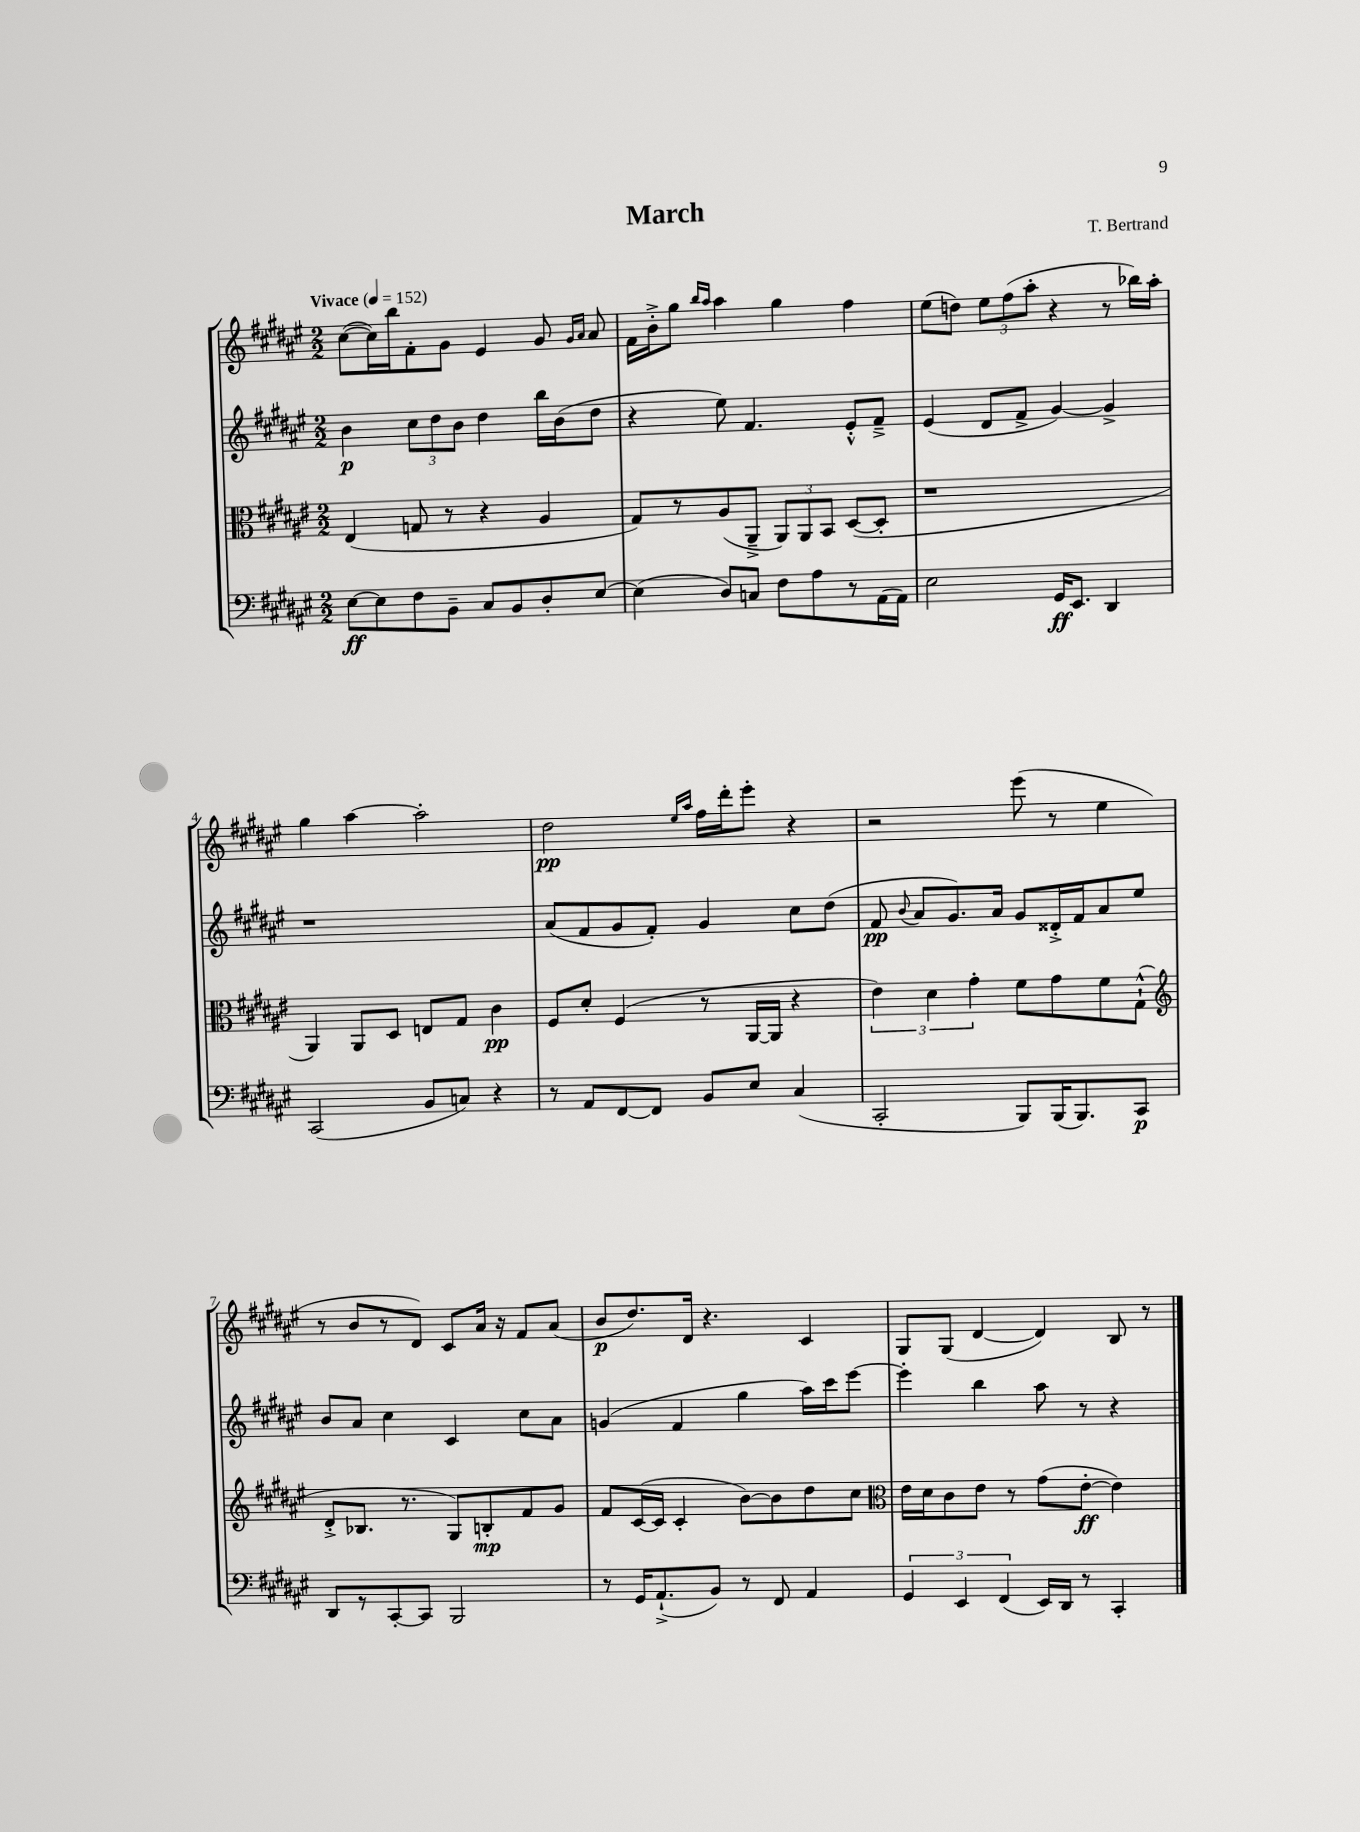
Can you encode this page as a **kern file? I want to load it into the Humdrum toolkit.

**kern	**dynam	**kern	**dynam	**kern	**dynam	**kern	**dynam
*part4	*part4	*part3	*part3	*part2	*part2	*part1	*part1
*staff4	*staff4	*staff3	*staff3	*staff2	*staff2	*staff1	*staff1
*clefF4	*	*clefC3	*	*clefG2	*	*clefG2	*
*k[f#c#g#d#a#e#]	*	*k[f#c#g#d#a#e#]	*	*k[f#c#g#d#a#e#]	*	*k[f#c#g#d#a#e#]	*
*M2/2	*	*M2/2	*	*M2/2	*	*M2/2	*
*MM152	*	*MM152	*	*MM152	*	*MM152	*
=1	=1	=1	=1	=1	=1	=1	=1
!	!	!	!	!	!	!LO:TX:a:B:t=Vivace	!
[8E#\L	ff	(4E#/	.	4b\	p	([8cc#\L	.
8E#\]	.	.	.	.	.	16cc#\L])	.
.	.	.	.	.	.	16bb\J	.
8F#\	.	8Gn/	.	12cc#\L	.	8f#'\	.
.	.	.	.	12dd#\	.	.	.
8BB~\J	.	8r	.	.	.	8g#\J	.
.	.	.	.	12b\J	.	.	.
8C#/L	.	4r	.	4dd#\	.	4e#/	.
8BB/	.	.	.	.	.	.	.
8D#'/	.	4A#/	.	16bb\LL	.	8g#/	.
.	.	.	.	(16b\J	.	.	.
.	.	.	.	.	.	16qqg#/LL	.
.	.	.	.	.	.	16qqa#/JJ	.
[8E#/J	.	.	.	8dd#\J	.	8a#/	.
=2	=2	=2	=2	=2	=2	=2	=2
(4E#\]	.	8G#/L)	.	4r	.	16f#\LL	.
.	.	.	.	.	.	16b'^\J	.
.	.	8r	.	.	.	8gg#\J	.
.	.	.	.	.	.	16qqbb/LL	.
.	.	.	.	.	.	16qqaa#/JJ	.
8D#/L)	.	(8A#/	.	8ee#\)	.	4aa#\	.
8Cn/J	.	8AA#~^/J	.	4.f#/	.	.	.
8F#\L	.	12AA#/L)	.	.	.	4gg#\	.
.	.	12AA#/	.	.	.	.	.
8A#\	.	.	.	.	.	.	.
.	.	12BB/J	.	.	.	.	.
8r	.	([8D#/L	.	8e#'^^/L	.	4ff#\	.
(16AA#\L	.	8D#'/J]	.	8f#~^/J	.	.	.
16AA#\JJ)	.	.	.	.	.	.	.
=3	=3	=3	=3	=3	=3	=3	=3
2E#\	.	1r	.	(4e#/	.	(8ee#\L	.
.	.	.	.	.	.	8ddn\J)	.
.	.	.	.	8d#/L	.	12ee#\L	.
.	.	.	.	.	.	(12ff#\	.
.	.	.	.	8f#^/J	.	.	.
.	.	.	.	.	.	12aa#'\J	.
16GG#/KL	ff	.	.	[4g#/)	.	4r	.
8.EE#/J	.	.	.	.	.	.	.
4DD#/	.	.	.	4g#^/]	.	8r	.
.	.	.	.	.	.	16bb-X\LL)	.
.	.	.	.	.	.	16aa#'\JJ	.
!!LO:LB:g=z
=4	=4	=4	=4	=4	=4	=4	=4
(2CC#/	.	4AA#/)	.	1r	.	4gg#\	.
.	.	8AA#/L	.	.	.	[4aa#\	.
.	.	8D#/J	.	.	.	.	.
8BB/L	.	8En/L	.	.	.	2aa#'\]	.
8Cn/J)	.	8G#/J	.	.	.	.	.
4r	.	4c#\	pp	.	.	.	.
=5	=5	=5	=5	=5	=5	=5	=5
8r	.	8F#/L	.	(8a#/L	.	2dd#\	pp
8AA#/L	.	8d#'/J	.	8f#/	.	.	.
[8FF#/	.	(4F#/	.	8g#/	.	.	.
8FF#/J]	.	.	.	8f#'/J)	.	.	.
.	.	.	.	.	.	16qqee#/LL	.
.	.	.	.	.	.	16qqaa#/JJ	.
8BB/L	.	8r	.	4g#/	.	16ff#\LL	.
.	.	.	.	.	.	16ddd#'\J	.
8E#/J	.	[16AA#/LL	.	.	.	8eee#'\J	.
.	.	16AA#/JJ]	.	.	.	.	.
(4C#/	.	4r	.	8cc#\L	.	4r	.
.	.	.	.	(8dd#\J	.	.	.
=6	=6	=6	=6	=6	=6	=6	=6
2CC#'/	.	6e#\)	.	8f#/	pp	2r	.
.	.	.	.	8qqb/	.	.	.
.	.	.	.	8a#/L	.	.	.
.	.	6d#\	.	.	.	.	.
.	.	.	.	8.g#/)	.	.	.
.	.	6g#'\	.	.	.	.	.
.	.	.	.	16a#/Jk	.	.	.
8BBB/L)	.	8f#\L	.	8g#/L	.	(8eee#\	.
(16BBB/K	.	8g#\	.	16d##X'^/L	.	8r	.
8.BBB/)	.	.	.	16f#/J	.	.	.
.	.	8f#\	.	8a#/	.	4ee#\	.
8CC#/J	p	(8G#`^^\J	.	8ee#/J	.	.	.
!!LO:LB:g=z
=7	=7	=7	=7	=7	=7	=7	=7
*	*	*clefG2	*	*	*	*	*
8DD#/L	.	8d#'^/L	.	8b/L	.	8r	.
8r	.	8.B-X/J	.	8a#/J	.	8b/L	.
[8CC#'/	.	.	.	4cc#\	.	8r	.
.	.	8.r	.	.	.	.	.
8CC#/J]	.	.	.	.	.	8d#/J)	.
2BBB/	.	8G#/L)	.	4c#/	.	8c#/L	.
.	.	8Bn'/	mp	.	.	16a#/Jk	.
.	.	.	.	.	.	16r	.
.	.	8f#/	.	8cc#\L	.	8f#/L	.
.	.	8g#/J	.	8a#\J	.	(8a#/J	.
=8	=8	=8	=8	=8	=8	=8	=8
8r	.	8f#/L	.	(4gn/	.	8b/L	p
16GG#/KL	.	([16c#/L	.	.	.	8.dd#/)	.
(8.AA#`^/	.	16c#/JJ]	.	.	.	.	.
.	.	4c#'/	.	4f#/	.	.	.
.	.	.	.	.	.	16d#/Jk	.
8BB/J)	.	.	.	.	.	4.r	.
8r	.	[8b\L)	.	4gg#\	.	.	.
8FF#/	.	8b\]	.	.	.	.	.
4AA#/	.	8dd#\	.	16aa#\LL)	.	4c#/	.
.	.	.	.	16ccc#\J	.	.	.
.	.	8cc#\J	.	[8eee#\J	.	.	.
=9	=9	=9	=9	=9	=9	=9	=9
*	*	*clefC3	*	*	*	*	*
6GG#/	.	16e#\LL	.	4eee#'\]	.	8G#/L	.
.	.	16d#\J	.	.	.	.	.
.	.	8c#\	.	.	.	(8G#/J	.
6EE#/	.	.	.	.	.	.	.
.	.	8e#\J	.	4bb\	.	[4d#/	.
(6FF#/	.	.	.	.	.	.	.
.	.	8r	.	.	.	.	.
16EE#/LL)	.	(8g#\L	.	8aa#\	.	4d#/])	.
16DD#/JJ	.	.	.	.	.	.	.
8r	.	[8e#'\J	ff	8r	.	.	.
4CC#'/	.	4e#\])	.	4r	.	8B/	.
.	.	.	.	.	.	8r	.
==	==	==	==	==	==	==	==
*-	*-	*-	*-	*-	*-	*-	*-
